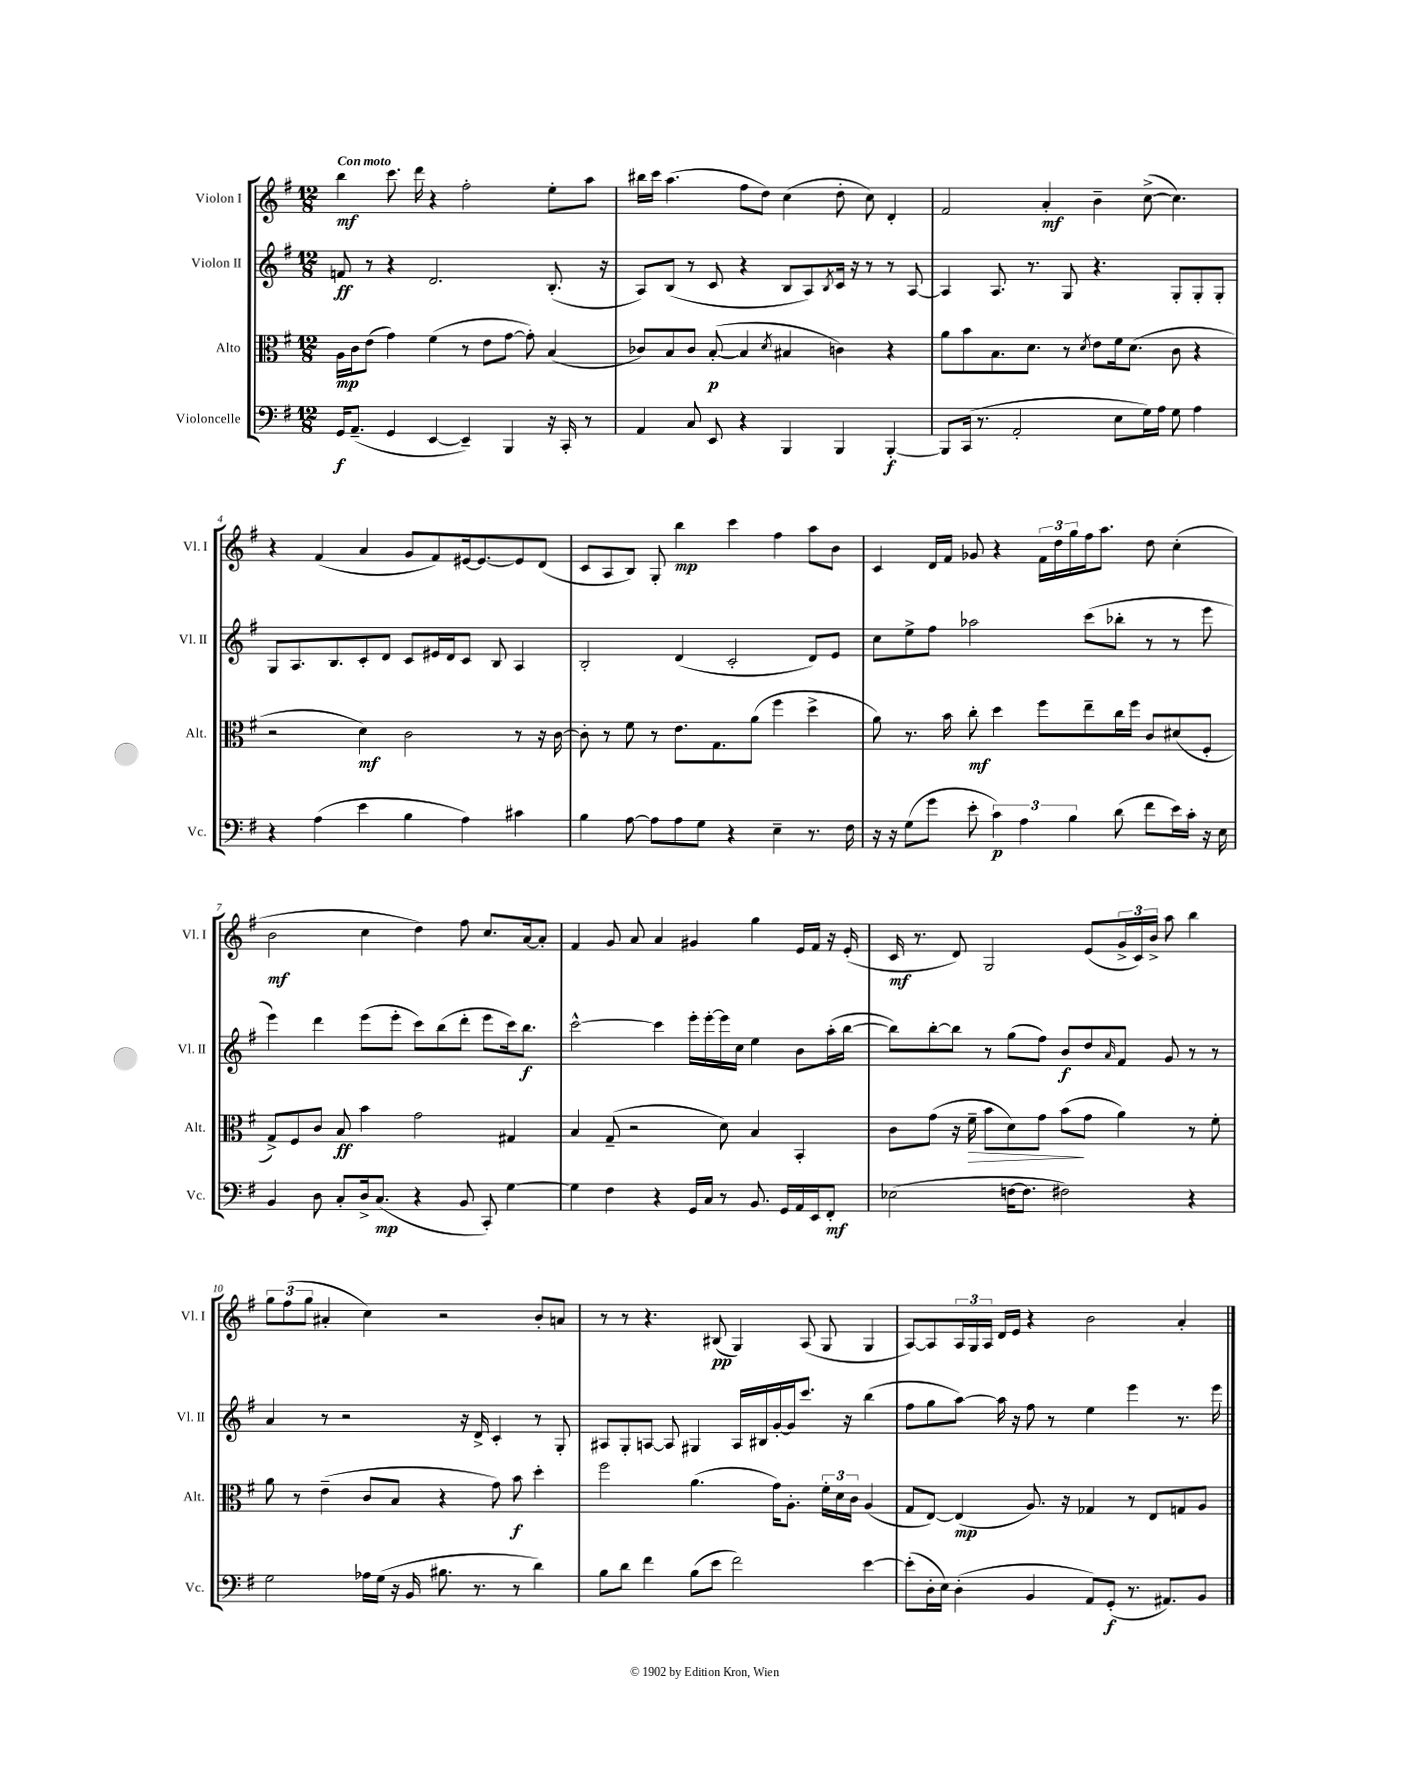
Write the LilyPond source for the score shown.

<<
\new StaffGroup <<
\new Staff = "s0" \with { instrumentName = "Violon I" shortInstrumentName = "Vl. I" } {
    \clef treble \key g \major \numericTimeSignature \time 12/8 \tempo "Con moto"
    b''4\mf c'''8. d'''16 r4 fis''2-. e''8-. a''8 |
    bis''16 c'''16 a''4.( fis''8 d''8) c''4( d''8-. c''8) d'4-. |
    fis'2 a'4-.\mf b'4-- c''8~->( c''4.) |
    r4 fis'4( a'4 g'8 fis'8) eis'16~ eis'8.~ eis'8 d'8( |
    c'8 a8 b8) g8-. b''4\mp c'''4 fis''4 a''8 b'8 |
    c'4 d'16 fis'16 ges'8 r4 \tuplet 3/2 { fis'16 d''16 g''16 } fis''16 a''8. d''8 c''4-.( |
    b'2\mf c''4 d''4) fis''8 c''8. a'16~ a'8-. |
    fis'4 g'8 a'8 a'4 gis'4 g''4 e'16 fis'16 r16 e'16-.( |
    c'16\mf r8. d'8) g2 e'8( \tuplet 3/2 { g'16-> c'16) b'16-> } a''8 b''4 |
    \tuplet 3/2 { g''8 fis''8( g''8 } ais'4-. c''4) r2 b'8-. a'8 |
    r8 r8 r4. bis8\pp( g4) a8( g8 g4 |
    a8~) a8 \tuplet 3/2 { a16 g16 a16 } d'16 e'16 r4 b'2 a'4-. \bar "|." |
}
\new Staff = "s1" \with { instrumentName = "Violon II" shortInstrumentName = "Vl. II" } {
    \clef treble \key g \major \numericTimeSignature \time 12/8
    f'8\ff r8 r4 d'2. b8.-.( r16 |
    a8) b8( r8 c'8 r4 b8 a8) \acciaccatura { b8 } c'16 r16 r8 r8 a8~ |
    a4 a8. r8. g8 r4. g8-. g8-. g8-. |
    g8 a8. b8. c'8-. d'8 c'8 eis'16 d'16 c'8 b8 a4 |
    b2-. d'4( c'2-. d'8) e'8 |
    c''8 e''8-> fis''8 aes''2 c'''8( bes''8-. r8 r8 e'''8 |
    e'''4) d'''4 e'''8( e'''8-. c'''8) b''8( d'''8-. e'''8 c'''16) b''8.\f |
    c'''2~-^ c'''4 e'''16-. e'''16~-. e'''16 c''16 e''4 b'8 a''16-.( b''16~ |
    b''8) b''8~-. b''8 r8 g''8( fis''8) b'8\f d''8 \grace { a'16 } fis'8 g'8 r8 r8 |
    a'4 r8 r2 r16 d'16-> c'4-. r8 g8-. |
    ais8 g8-. a8~ a8 gis4 a16 bis16 g'16~-. g'16 c'''8. r16 b''4( |
    fis''8 g''8 a''8~) a''16 r16 fis''8 r8 e''4 e'''4 r8. e'''16 \bar "|." |
}
\new Staff = "s2" \with { instrumentName = "Alto" shortInstrumentName = "Alt." } {
    \clef alto \key g \major \numericTimeSignature \time 12/8
    a16\mp c'16 e'8( g'4) fis'4( r8 e'8 g'8~ g'8-.) b4( |
    ces'8) b8 ces'8 b8~-.\p( b4 \acciaccatura { d'8 } bis4 c'4) r4 |
    a'8 b'8 b8. d'8. r8 \acciaccatura { d'8 } e'8 fis'16 d'8.( c'8 r4 |
    r2 d'4\mf) c'2 r8 r16 c'16~ |
    c'8-. r8 fis'8 r8 e'8. g8. a'8( fis''4 d''4-> |
    a'8) r8. b'16 c''8-.\mf d''4 fis''8 e''8-- c''16 fis''16 c'8 dis'8( fis8-. |
    g8->) fis8 c'8 b8\ff b'4 g'2 gis4 |
    b4 g8--( r2 d'8) b4 b,4-. |
    c'8 g'8( r16 fis'16--\> b'8 d'8) g'8 b'8\!( g'8 a'4) r8 fis'8-. |
    a'8 r8 e'4--( c'8 b8 r4 g'8) b'8\f d''4-. |
    fis''2 a'4.( g'16) a8.-. \tuplet 3/2 { fis'16-. d'16 c'16 } a4( |
    g8 e8~) e4\mp( a8.) r16 ges4 r8 e8 g8 a8 \bar "|." |
}
\new Staff = "s3" \with { instrumentName = "Violoncelle" shortInstrumentName = "Vc." } {
    \clef bass \key g \major \numericTimeSignature \time 12/8
    g,16\f a,8.--( g,4 e,4~ e,4--) b,,4 r16 c,16-. r8 |
    a,4 c8 e,8 r4 b,,4 b,,4 b,,4~-.\f |
    b,,8 c,16( r8. a,2-. e8 g16) a16 g8 a4 |
    r4 a4( e'4 b4 a4) cis'4 |
    b4 a8~ a8 a8 g8 r4 e4-- r8. fis16 |
    r16 r16 g8( g'8 e'8-. \tuplet 3/2 { c'4\p) a4 b4 } d'8( fis'8 e'16) c'16-. r16 e16 |
    b,4 d8 c8-. d16-> c8.\mp( r4 b,8 c,8-.) g4~ |
    g4 fis4 r4 g,16 c16 r8 b,8. g,16 a,16 e,16 fis,8-.\mf |
    ees2( f16~ f8. fis2) r4 |
    g2 aes16 g16( r16 b,16 bis8. r8. r8 d'4) |
    b8 d'8 fis'4 b8( e'8 fis'2) e'4~ |
    e'8-.( d16-. e16) d4-.( b,4 a,8) g,8-.\f( r8. ais,8.) b,8 \bar "|." |
}
>>
>>
